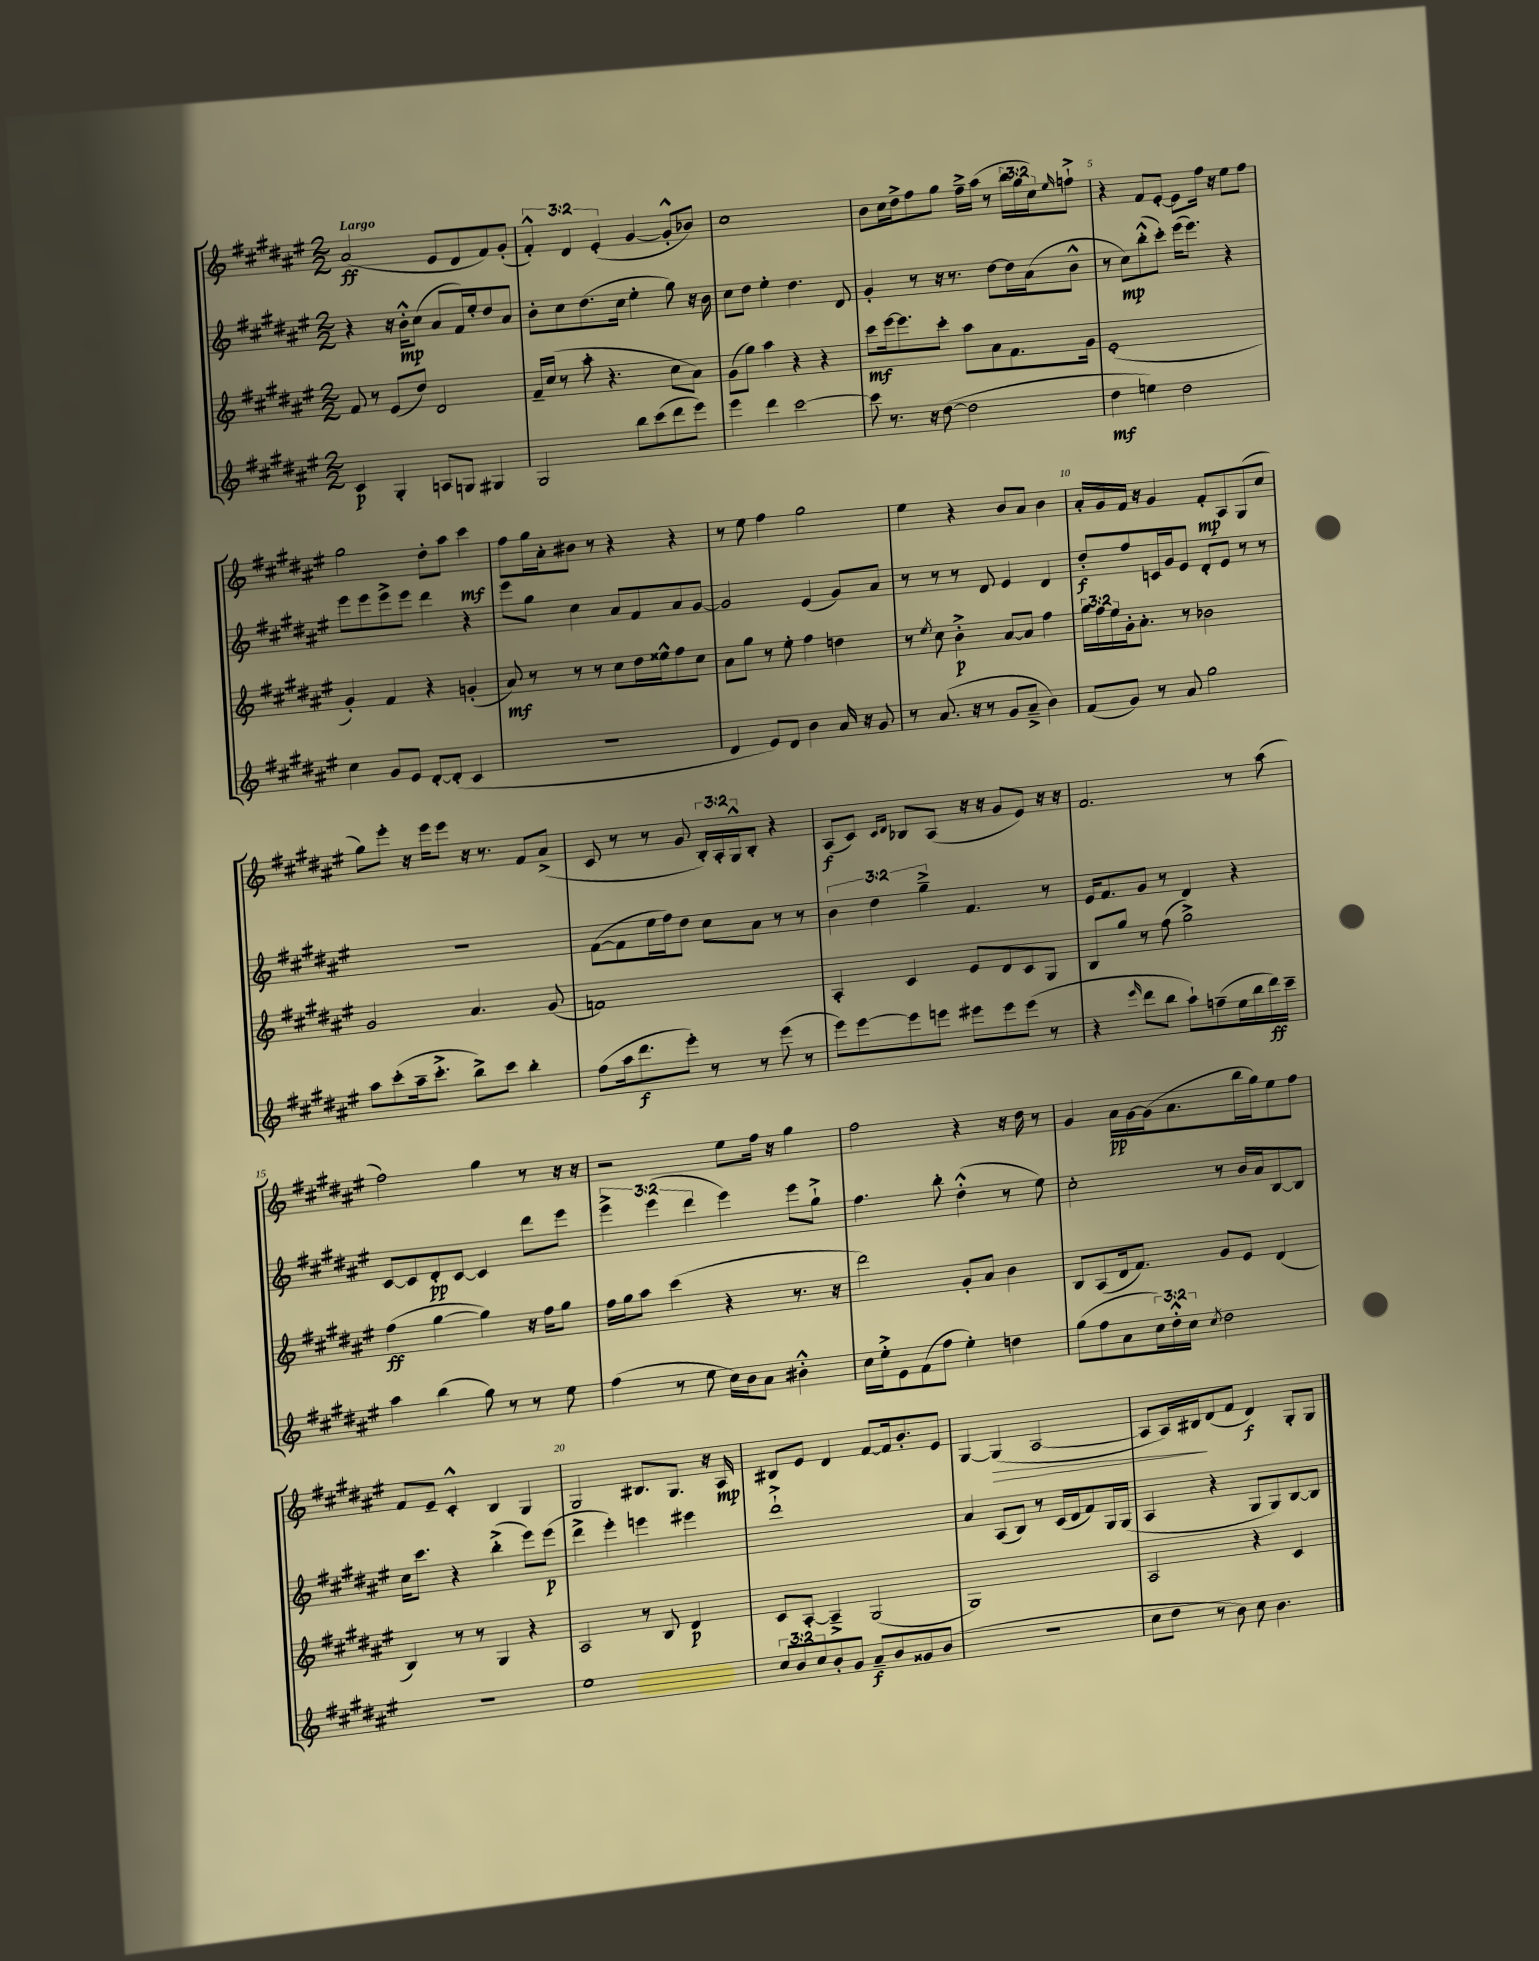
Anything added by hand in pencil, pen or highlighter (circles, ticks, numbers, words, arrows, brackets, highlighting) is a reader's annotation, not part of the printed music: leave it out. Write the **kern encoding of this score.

**kern	**kern	**kern	**kern
*staff4	*staff3	*staff2	*staff1
*clefG2	*clefG2	*clefG2	*clefG2
*k[f#c#g#d#a#e#]	*k[f#c#g#d#a#e#]	*k[f#c#g#d#a#e#]	*k[f#c#g#d#a#e#]
*M2/2	*M2/2	*M2/2	*M2/2
4c#	8f#	4r	(2a#
.	8r	.	.
4G#'	(8e#	16r	.
.	.	16b'^^	.
.	8dd#)	(8cc#	.
8A	2d#	8a#	8e#
8G	.	16f#)	8d#
.	.	16ee#'	.
4G#	.	8dd#	8f#)
.	.	8a#	(8g#'
=	=	=	=
2G#	16f#~	8b'	6f#'^^)
.	(16cc#	.	.
.	8r	8cc#	.
.	.	.	6d#
.	8aa#'	(8.dd#	.
.	.	.	(6e#'
.	4.r	.	.
.	.	16cc#	.
8bb	.	4ee#'	[4g#
(8ccc#	.	.	.
8ddd#	8cc#	8gg#)	8g#'^^]
8eee#)	8a#)	16r	8b-)
.	.	16b	.
=	=	=	=
4eee#	(8g#	8cc#	1cc#
.	8gg#)	8dd#	.
4ddd#	4aa#	4ee#'	.
[2ccc#	4r	4.dd#	.
.	4r	.	.
.	.	8d#	.
=	=	=	=
8ccc#]	8ccc#	4g#'	8b
8.r	[16eee#	.	16cc#
.	8.eee#]	.	16dd#^
.	.	8r	8ff#
16r	.	.	.
([8dd#	8ccc#'	16r	8gg#
.	.	8.r	.
2dd#]	8aa#	.	16ff#~^
.	.	.	(16aa#
.	8a#	[8dd#	8r
.	8.f#	16dd#]	24bb
.	.	.	24gg#
.	.	(16a#	.
.	.	.	24cc#)
.	.	.	16qqee#
.	.	8b^^	8ff`^
.	16g#	.	.
=	=	=	=
4dd#	(1e#'	8r	4r
.	.	8cc#)	.
4ee)	.	(8bb'^^	8f#
.	.	8ccc#')	[8e#'
2dd#	.	(16eee#	8e#]
.	.	8.eee#)	.
.	.	.	16ff#
.	.	.	16r
.	.	4r	8ee#
.	.	.	8ff#
=	=	=	=
4cc#	4g#')	8eee#	2gg#
.	.	8eee#	.
8g#	4f#	8eee#^	.
8e#	.	8eee#	.
[8d#'	4r	4ddd#	8dd#'
(8d#']	.	.	8aa#
4c#	(4g'	4r	4ccc#
=	=	=	=
1r	8a#)	8eee#	8ff#
.	8r	8gg#	16gg#
.	.	.	16a#'
.	8r	4cc#	8b#
.	8r	.	8r
.	8cc#	8a#	4r
.	16dd#	8f#	.
.	16ee##^^	.	.
.	8ff#	8a#	4r
.	8cc#	[8g#	.
=	=	=	=
4d#	8a#	2g#]	8r
.	8gg#	.	8ee#
8e#)	8r	.	4ff#
8d#	8ee#'	.	.
4b	4ff#	(4e#	2gg#
16a#	4dd	8g#)	.
16r	.	.	.
8g#	.	8a#	.
=	=	=	=
8r	8r	8r	4ee#
.	8qee#	.	.
(8.a#	8cc#	8r	.
.	4b'^	8r	4r
16r	.	.	.
8r	.	8d#	.
8g#	[8a#	4e#	8b
8a#~^	8a#]	.	8a#
4b)	4ff#	4d#	4b
=	=	=	=
(8f#	24gg#	8dd#'	16a#'
.	24ff#	.	.
.	.	.	16g#
.	24ee#	.	.
8g#)	16g#'	8ff#	16f#
.	8.a#'	.	16r
8r	.	16c	4g#
.	.	16g#	.
8a#	8r	8e#	.
2gg#	2b-	8d#'	8f#'
.	.	8e#	8A#
.	.	8r	(8G#
.	.	8r	8cc#
=	=	=	=
8aa#	2g#	1r	8gg#)
(8ccc#'	.	.	8eee#'
16aa#~	.	.	16r
8.ccc#'^	.	.	16eee#
.	.	.	8eee#
8bb^)	4.a#	.	16r
.	.	.	8.r
8ccc#	.	.	.
4bb'	.	.	8f#
.	(8g#	.	(8a#^
=	=	=	=
(8ff#	1f)	([8f#	8c#
16aa#	.	8f#]	8r
8.ddd#	.	.	.
.	.	16ee#	8r
.	.	16ff#)	.
8eee#')	.	8dd#	8g#
8r	.	8cc#	24B')
.	.	.	24A#'
.	.	.	24G#^^
8r	.	8a#	8B'
(8eee#	.	8r	4r
8r	.	8r	.
=	=	=	=
8eee#)	4A#'	6b	(8A#
[8eee#	.	.	8c#)
.	.	6dd#	.
.	.	.	16qqc#
.	.	.	16qqd#
8eee#]	4c#	.	8B-
.	.	6gg#~^	.
8eee	.	.	(8A#
8eee#	8e#	4.f#	16r
.	.	.	16r
8eee#	8d#	.	8g#
(8eee#	8c#	.	8e#)
8r	8G#	8r	16r
.	.	.	16r
=	=	=	=
4r	8B	16e#	2.f#
.	.	8.f#	.
.	8gg#	.	.
16qqeee#	.	.	.
8ddd#	8r	8g#	.
8bb	(8ff#	8r	.
8aa#`)	2gg#^)	4d#	.
(8ff~	.	.	.
16ee#	.	4r	8r
16bb	.	.	.
16ddd#)	.	.	(8aa#
16ccc#~	.	.	.
=	=	=	=
4aa#	(4ff#	[8c#	2ff#)
.	.	8c#]	.
(4bb	[4gg#	8d#'	.
.	.	[8c#	.
8gg#)	4gg#])	4c#]	4gg#
8r	.	.	.
8r	16r	8ddd#	8r
.	16ff#	.	.
8ee#	8gg#	8eee#	16r
.	.	.	16r
=	=	=	=
(4ff#	16ff#	6eee#^	2r
.	16gg#	.	.
.	8aa#	.	.
.	.	(6eee#	.
8r	(4ccc#	.	.
.	.	6ddd#	.
8ee#	.	.	.
16cc#)	4r	4eee#)	8ee#
16b	.	.	.
8a#	.	.	16ff#
.	.	.	16r
4b#'^^	8.r	8eee#	4gg#
.	.	8gg#`^	.
.	16r	.	.
=	=	=	=
16cc#	2ddd#)	4.ff#	2ff#
16ee#'^	.	.	.
8e#	.	.	.
(8f#	.	.	.
8ff#	.	8bb'	.
4ee#')	8g#'	(4dd#'^^	4r
.	8a#	.	.
4dd	4b	8r	16r
.	.	.	16dd#
.	.	8ee#)	8r
=	=	=	=
(8gg#	8B	2cc#'	4g#
8ff#	(8A#	.	.
8a#	16d#	.	16a#
.	8.f#)	.	[16g#
24cc#)	.	.	(16g#]
24dd#'^^	.	.	.
.	.	.	8.a#
24cc#	.	.	.
8qcc#	.	.	.
2dd#	8g#	8r	.
.	8e#	16b	16bb
.	.	16a#	16gg#)
.	(4d#	[8B	8ee#
.	.	8B]	8ff#
=	=	=	=
1r	4B)	16cc#	8f#
.	.	8.ccc#	.
.	.	.	8e#~
.	8r	4r	4c#'^^
.	8r	.	.
.	4G#	(4bb'^	4B
.	4r	8eee#)	4G#
.	.	(8eee#	.
=	=	=	=
1ee#	2A#	4ddd#^	2G#
.	.	4eee#')	.
.	8r	4eee	8.B#
.	8B	.	.
.	.	.	8.G#
.	4d#	4eee#	.
.	.	.	16r
.	.	.	16A#
=	=	=	=
12cc#	8c#	1ddd#`^	8B#
12b	.	.	.
.	[8A#'	.	8e#
12cc#	.	.	.
8b'	4A#~^]	.	4d#
8g#	.	.	.
8a#~	(2G#	.	[8f#
8b	.	.	16f#]
.	.	.	8.b'
8g##	.	.	.
(8b	.	.	8e#
=	=	=	=
1r	1G#)	4a#	[4G#
.	.	(8A#	(4G#]
.	.	8B)	.
.	.	8r	[2A#
.	.	(16c#	.
.	.	16d#	.
.	.	8f#)	.
.	.	16G#	.
.	.	(16G#	.
=	=	=	=
8cc#	2A#	4A#	8A#]
8dd#	.	.	16A#)
.	.	.	16B#
8r	.	4r	(8d#
8b)	.	.	8f#
8cc#	4r	8G#	4d#)
4.b	.	8G#)	.
.	4c#	[8B	8G#'
.	.	8B]	8G#
==	==	==	==
*-	*-	*-	*-
